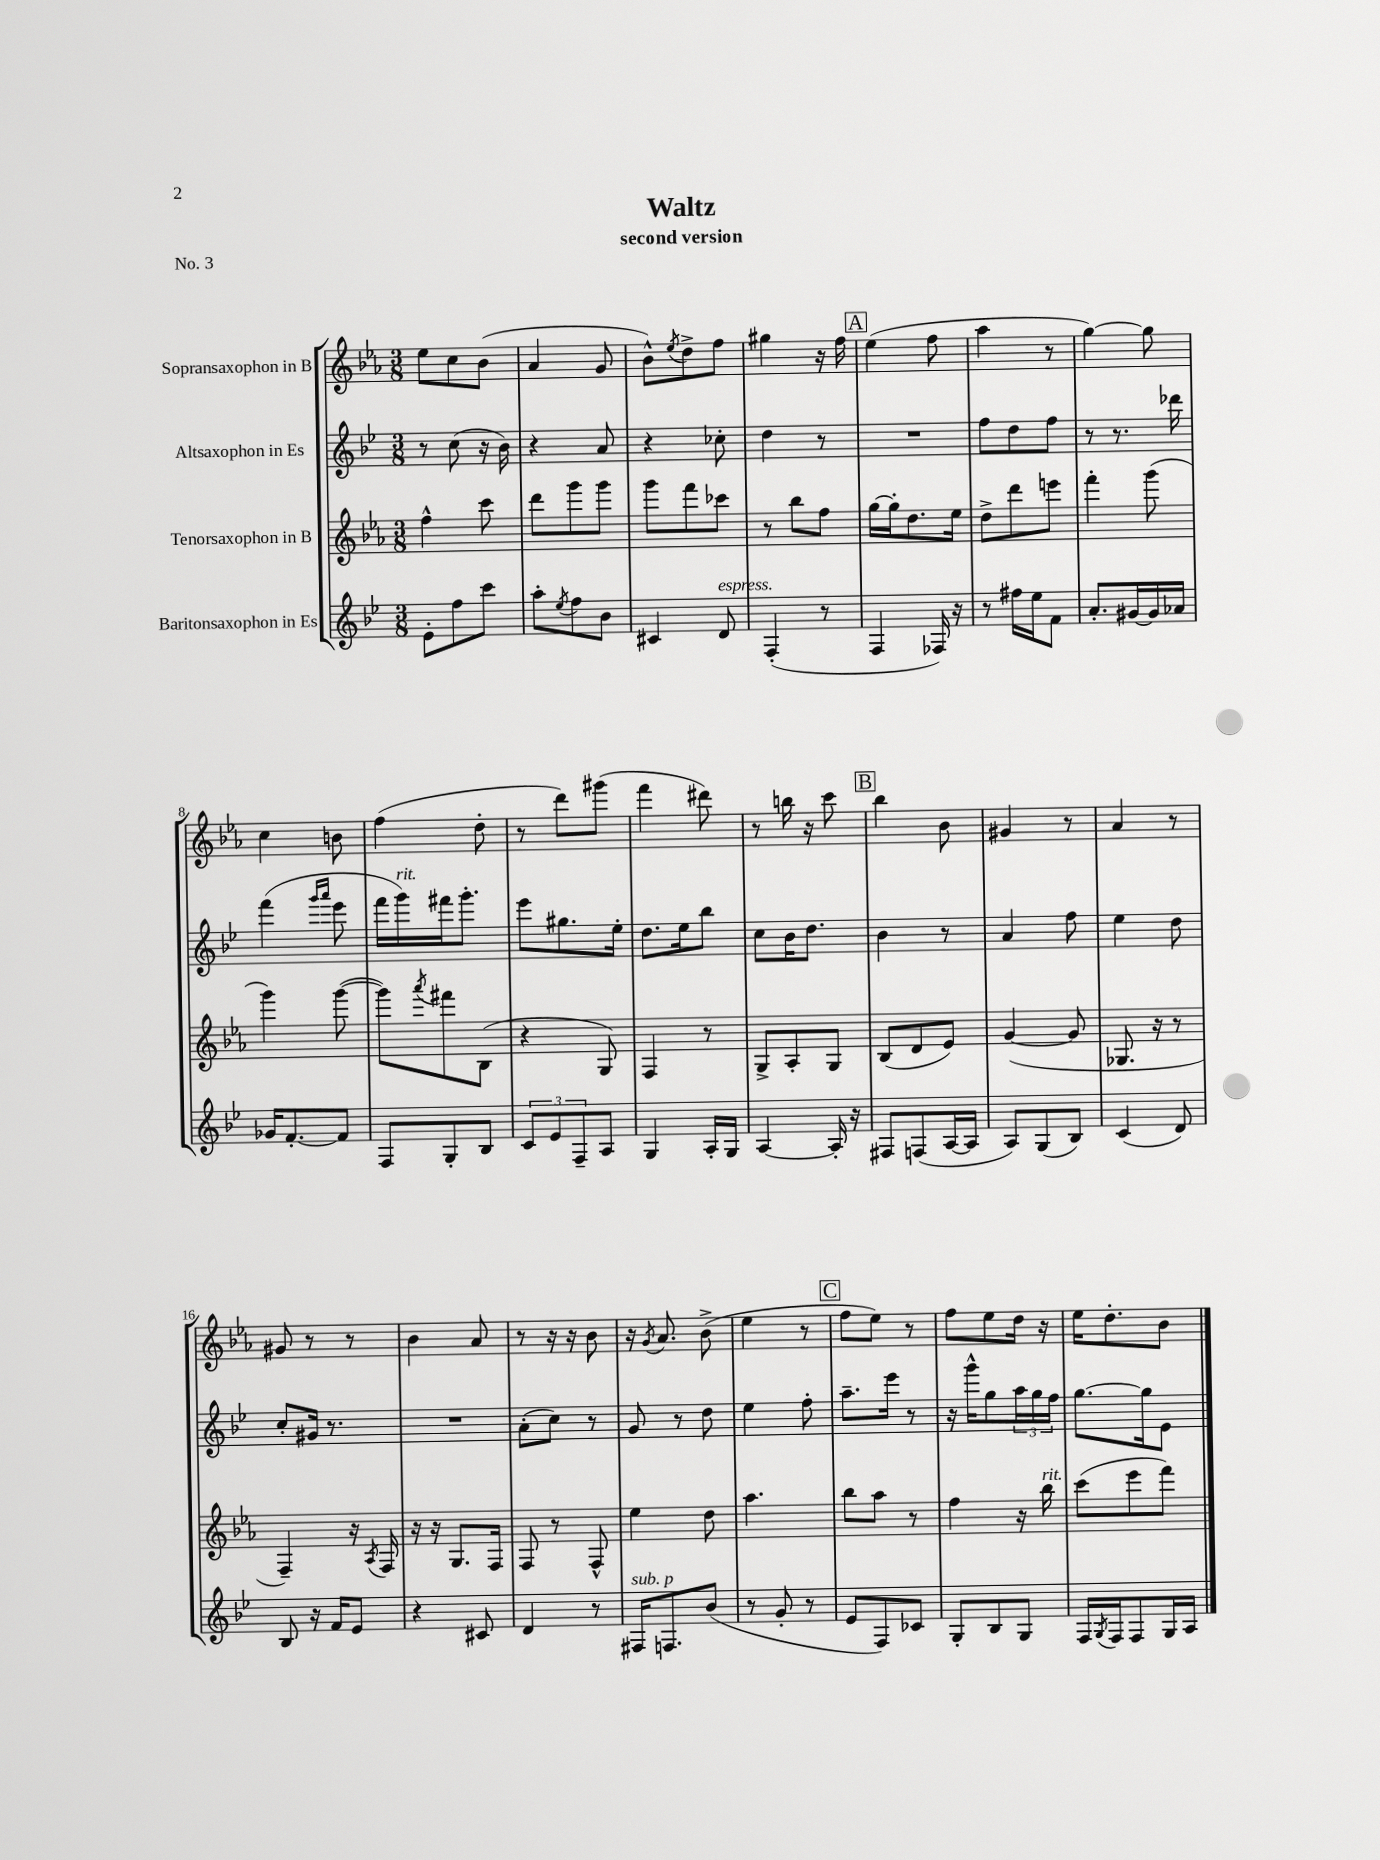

**kern	**kern	**kern	**kern
*part4	*part3	*part2	*part1
*staff4	*staff3	*staff2	*staff1
*I"Baritonsaxophon in Es	*I"Tenorsaxophon in B	*I"Altsaxophon in Es	*I"Sopransaxophon in B
*clefG2	*clefG2	*clefG2	*clefG2
*k[b-e-]	*k[b-e-a-]	*k[b-e-]	*k[b-e-a-]
*M3/8	*M3/8	*M3/8	*M3/8
=1	=1	=1	=1
8e-'\L	4ff^^\	8r	8ee-\L
8ff\	.	(8cc\	8cc\
8ccc\J	8ccc\	16r	(8b-\J
.	.	16b-\)	.
=2	=2	=2	=2
8aa'\L	8ddd\L	4r	4a-/
8qee-/	.	.	.
8ff\	8ggg\	.	.
8b-\J	8ggg\J	8a/	8g/
=3	=3	=3	=3
4c#X/	8ggg\L	4r	8b-^^\L)
.	.	.	8qee-/
.	8fff\	.	8dd^\
!LO:TX:a:i:t=espress.	!	!	!
8d/	8ccc-X\J	8cc-X'\	8ff\J
=4	=4	=4	=4
(4F'/	8r	4dd\	4gg#X\
.	8bb-\L	.	.
8r	8ff\J	8r	16r
.	.	.	16ff\
!!LO:REH:place=s1:t=A
=5	=5	=5	=5
4F/	[16gg\LL	4.r	(4ee-\
.	16gg'\J]	.	.
.	8.dd\	.	.
16F-X/)	.	.	8ff\
16r	16ee-\Jk	.	.
=6	=6	=6	=6
8r	8dd^\L	8ff\L	4aa-\
16ff#X\LL	8ddd\	8dd\	.
16ee-\J	.	.	.
8f\J	8eeen\J	8ff\J	8r
=7	=7	=7	=7
8.a'/L	4fff'\	8r	[4gg\)
.	.	8.r	.
[16g#X/L	.	.	.
16g#/]	(8ggg\	.	8gg\]
16a-X/JJ	.	16ddd-X\	.
!!LO:LB:g=z
=8	=8	=8	=8
16g-X/KL	4ggg\)	(4fff\	4cc\
[8.f'/	.	.	.
.	.	16qqggg/LL	.
.	.	16qqaaa/JJ	.
8f/J]	([8ggg\	8eee-\	8bn\
=9	=9	=9	=9
8F/L	8ggg\L])	16fff\LL	(4ff\
!	!	!LO:TX:a:i:t=rit.	!
.	.	16ggg\)	.
.	8qaaa-/	.	.
8G'/	8fff#X\	16fff#X\J	.
.	.	8.ggg'\J	.
8B-/J	(8B-\J	.	8dd'\
=10	=10	=10	=10
12c/L	4r	8eee-\L	8r
12e-/	.	.	.
.	.	8.gg#X\	8ddd\L)
12F~/	.	.	.
8A/J	8G/)	.	(8ggg#X\J
.	.	16ee-'\Jk	.
=11	=11	=11	=11
4G/	4F/	8.dd\L	4fff\
.	.	16ee-\k	.
16A'/LL	8r	8bb-\J	8ddd#X\)
16G/JJ	.	.	.
=12	=12	=12	=12
[4A/	8G^/L	8cc\L	8r
.	8A-'/	16b-\K	16bbn\
.	.	8.dd\J	16r
16A'/]	8G/J	.	8ccc\
16r	.	.	.
!!LO:REH:place=s1:t=B
=13	=13	=13	=13
8F#X/L	(8B-/L	4b-\	4bb-\
(8Fn/	8d/	.	.
[16A/L	8e-/J)	8r	8b-\
16A/JJ]	.	.	.
=14	=14	=14	=14
8A/L)	([4g/	4a/	4g#X/
(8G/	.	.	.
8B-/J)	8g/]	8ff\	8r
=15	=15	=15	=15
(4c/	8.G-X/	4ee-\	4a-/
.	16r	.	.
8d/)	8r	8dd\	8r
!!LO:LB:g=z
=16	=16	=16	=16
8B-/	4F~/)	8cc'/L	8g#X/
16r	.	16g#X/Jk	8r
16f/KL	.	8.r	.
8e-/J	16r	.	8r
.	8qA-/	.	.
.	16F/	.	.
=17	=17	=17	=17
4r	16r	4.r	4b-\
.	16r	.	.
.	8.G/L	.	.
8c#X/	.	.	8a-/
.	16F/Jk	.	.
=18	=18	=18	=18
4d/	8F/	(8a'\L	8r
.	8r	8cc\J)	16r
.	.	.	16r
8r	8F^^/	8r	8b-\
=19	=19	=19	=19
!LO:TX:a:i:t=sub. p	!	!	!
16F#X/KL	4ee-\	8g/	16r
.	.	.	8qg/
8.Fn/	.	.	8.a-/
.	.	8r	.
(8b-/J	8dd\	8dd\	(8b-^\
=20	=20	=20	=20
8r	4.aa-\	4ee-\	4ee-\
8g'/	.	.	.
8r	.	8ff'\	8r
!!LO:REH:place=s1:t=C
=21	=21	=21	=21
8e-/L	8bb-\L	8.aa~\L	8ff\L
8F/)	8aa-\J	.	8ee-\J)
.	.	16eee-\Jk	.
8c-X/J	8r	8r	8r
=22	=22	=22	=22
8G'/L	4ff\	16r	8ff\L
.	.	16ggg^^\KL	.
8B-/	.	8gg\	8ee-\
8G/J	16r	24aa\L	16dd\Jk
.	.	24gg\	.
!	!LO:TX:a:i:t=rit.	!	!
.	16bb-\	.	16r
.	.	24ff\JJ	.
=23	=23	=23	=23
16F/LL	(8ccc\L	[8.gg\L	16ee-\KL
8qG/	.	.	.
16F/J	.	.	8.dd'\
8F/	8eee-\	.	.
.	.	16gg\k]	.
16G/L	8fff\J)	8e-\J	8b-\J
16A/JJ	.	.	.
==	==	==	==
*-	*-	*-	*-
